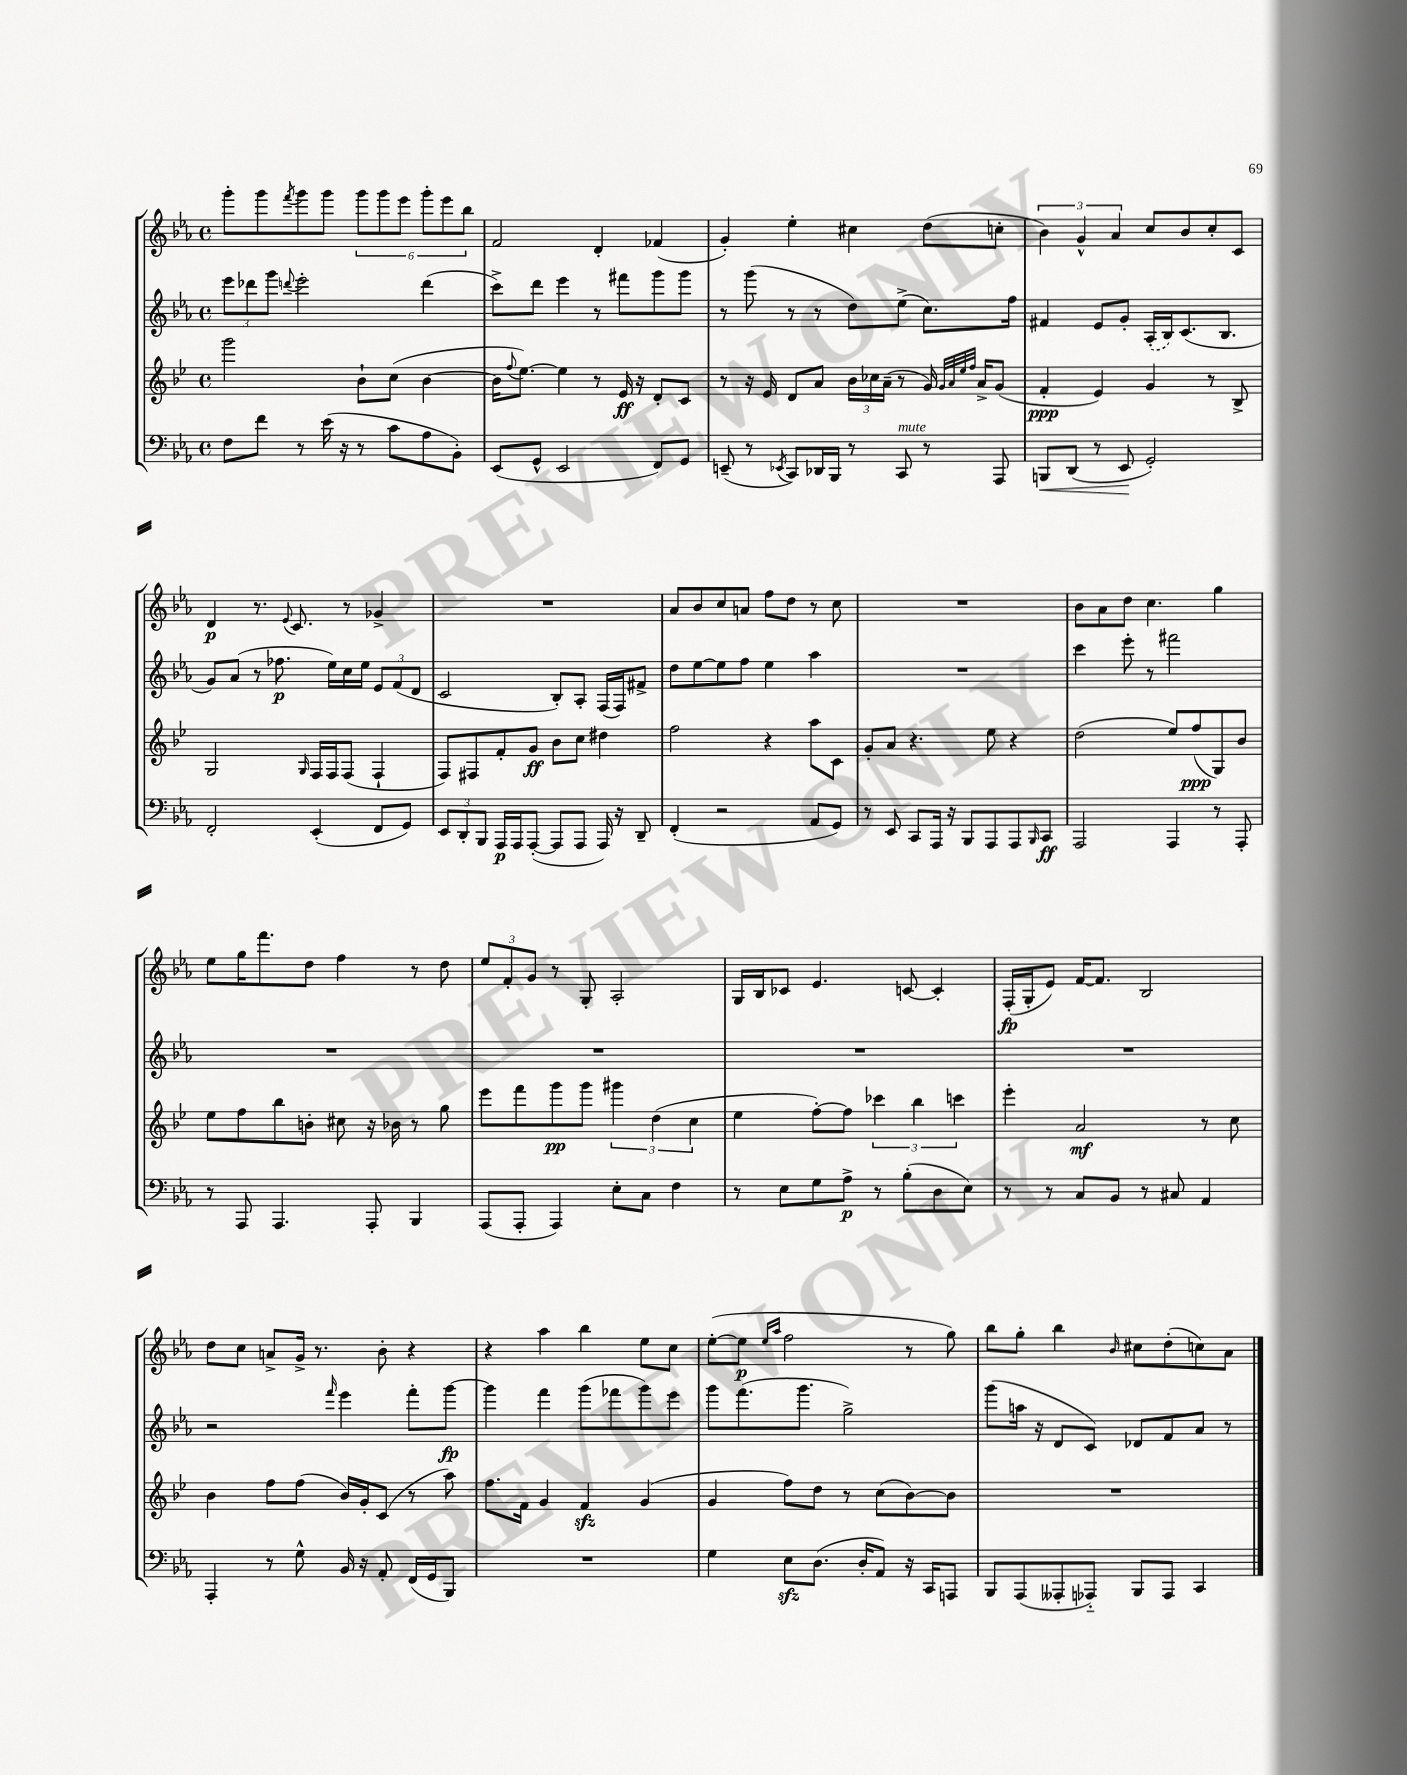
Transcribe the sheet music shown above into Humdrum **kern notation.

**kern	**dynam	**kern	**dynam	**kern	**dynam	**kern	**dynam
*part4	*part4	*part3	*part3	*part2	*part2	*part1	*part1
*staff4	*staff4	*staff3	*staff3	*staff2	*staff2	*staff1	*staff1
*clefF4	*	*clefG2	*	*clefG2	*	*clefG2	*
*k[b-e-a-]	*	*k[b-e-]	*	*k[b-e-a-]	*	*k[b-e-a-]	*
*M4/4	*	*M4/4	*	*M4/4	*	*M4/4	*
*met(c)	*	*met(c)	*	*met(c)	*	*met(c)	*
=83	=83	=83	=83	=83	=83	=83	=83
8F\L	.	2ggg\	.	12eee-\L	.	8ggg'\L	.
.	.	.	.	12ddd-X\	.	.	.
8f\J	.	.	.	.	.	8ggg\	.
.	.	.	.	12ggg\J	.	.	.
.	.	.	.	8qqdddn/	.	8qfff/	.
8r	.	.	.	2eee-'\	.	8ggg\	.
(16e-\	.	.	.	.	.	8ggg\J	.
16r	.	.	.	.	.	.	.
8r	.	8b-`\L	.	.	.	12ggg\L	.
.	.	.	.	.	.	12ggg\	.
8c\L	.	(8cc\J	.	.	.	.	.
.	.	.	.	.	.	12eee-\J	.
8A-\	.	[4b-\	.	(4ddd\	.	12ggg'\L	.
.	.	.	.	.	.	12eee-\	.
8BB-'\J)	.	.	.	.	.	.	.
.	.	.	.	.	.	12bb-\J	.
=84	=84	=84	=84	=84	=84	=84	=84
(8EE-/L	.	16b-\KL]	.	8ccc^\L)	.	2f/	.
.	.	8qqff/	.	.	.	.	.
.	.	[8.ee-\J)	.	.	.	.	.
8GG^^/J	.	.	.	8ddd\J	.	.	.
2EE-/	.	4ee-\]	.	4eee-\	.	.	.
.	.	8r	.	8r	.	4d'/	.
.	.	16e-/	ff	8fff#X\L	.	.	.
.	.	16r	.	.	.	.	.
8FF/L)	.	8d'/L	.	8ggg\	.	(4f-X/	.
8GG/J	.	8c/J	.	8ggg\J	.	.	.
=85	=85	=85	=85	=85	=85	=85	=85
(8EEn~/	.	8r	.	8r	.	4g'/)	.
8r	.	16r	.	(8ggg\	.	.	.
.	.	16e-/	.	.	.	.	.
8qEE-X/	.	.	.	.	.	.	.
8CC/L)	.	8d/L	.	8r	.	4ee-'\	.
16DD-X/L	.	8a/J	.	8r	.	.	.
16BBB-/JJ	.	.	.	.	.	.	.
8r	.	24b-\LL	.	8dd\L)	.	4cc#X\	.
.	.	24cc-X\	.	.	.	.	.
.	.	(24a~\JJ	.	.	.	.	.
!LO:TX:a:i:t=mute	!	!	!	!	!	!	!
8CC/	.	8r	.	(8ee-^\J	.	.	.
8r	.	16g/)	.	8.cc\L)	.	(8dd\L	.
.	.	32qqg/LLL	.	.	.	.	.
.	.	32qqa/	.	.	.	.	.
.	.	32qqee-/	.	.	.	.	.
.	.	32qqff/JJJ	.	.	.	.	.
.	.	16a^/KL	.	.	.	.	.
8AAA-/	.	(8g/J	.	.	.	8ccn'\J	.
.	.	.	.	16ff\Jk	.	.	.
=86	=86	=86	=86	=86	=86	=86	=86
!	!LO:HP:b	!	!	!	!	!	!
8BBBn/L	<	4f'/	ppp	4f#X/	.	6b-\)	.
(8DD/J	.	.	.	.	.	.	.
.	.	.	.	.	.	6g^^/	.
8r	.	4e-/)	.	8e-/L	.	.	.
.	.	.	.	.	.	6a-/	.
8EE-/	.	.	.	8g'/J	.	.	.
2GG'/)	[	4g/	.	(16A-'/LL	.	8cc/L	.
.	.	.	.	16B-/J)	.	.	.
.	.	.	.	(8.c/	.	8b-/	.
.	.	8r	.	.	.	8cc'/	.
.	.	.	.	8.B-/J	.	.	.
.	.	8B-^/	.	.	.	8c/J	.
!!LO:LB:g=z
=87	=87	=87	=87	=87	=87	=87	=87
2FF'/	.	2G/	.	8g/L)	.	4d/	p
.	.	.	.	(8a-/J	.	.	.
.	.	.	.	8r	.	8.r	.
.	.	.	.	8.ff-X\	p	.	.
.	.	.	.	.	.	8qqe-/	.
.	.	.	.	.	.	8.c/	.
.	.	16qqG/	.	.	.	.	.
(4EE-'/	.	16F/LL	.	.	.	.	.
.	.	16F/J	.	16ee-\LL)	.	.	.
.	.	(8F/J	.	16cc\	.	8r	.
.	.	.	.	16ee-\JJ	.	.	.
8FF/L	.	4F`/	.	12e-/L	.	4g-X^/	.
.	.	.	.	(12f/	.	.	.
8GG/J)	.	.	.	.	.	.	.
.	.	.	.	12d/J	.	.	.
=88	=88	=88	=88	=88	=88	=88	=88
12EE-/L	.	8F/L)	.	2c/	.	1r	.
12DD'/	.	.	.	.	.	.	.
.	.	8F#X/	.	.	.	.	.
12BBB-/J	.	.	.	.	.	.	.
16AAA-/LL	p	8f'/	.	.	.	.	.
16AAA-/J	.	.	.	.	.	.	.
([8AAA-'/J	.	8g/J	ff	.	.	.	.
8AAA-/L]	.	8b-\L	.	8B-'/L)	.	.	.
8AAA-/J	.	8cc\J	.	8A-'/J	.	.	.
16AAA-/)	.	4dd#X\	.	(16F/LL	.	.	.
16r	.	.	.	16F/J)	.	.	.
8DD~/	.	.	.	8f#X^/J	.	.	.
=89	=89	=89	=89	=89	=89	=89	=89
(4FF'/	.	2ff\	.	8dd\L	.	8a-/L	.
.	.	.	.	[8ee-\	.	8b-/	.
2r	.	.	.	8ee-\]	.	8cc/	.
.	.	.	.	8ff\J	.	8an/J	.
.	.	4r	.	4ee-\	.	8ff\L	.
.	.	.	.	.	.	8dd\J	.
8AA-/L	.	8aa\L	.	4aa-\	.	8r	.
8GG/J)	.	8c\J	.	.	.	8cc\	.
=90	=90	=90	=90	=90	=90	=90	=90
8r	.	8g'/L	.	1r	.	1r	.
8EE-/	.	8a/J	.	.	.	.	.
8CC/L	.	4.r	.	.	.	.	.
16AAA-/Jk	.	.	.	.	.	.	.
16r	.	.	.	.	.	.	.
8BBB-/L	.	.	.	.	.	.	.
8AAA-/	.	8ee-\	.	.	.	.	.
8AAA-/	.	4r	.	.	.	.	.
16qqBBB-/	.	.	.	.	.	.	.
8CC/J	ff	.	.	.	.	.	.
=91	=91	=91	=91	=91	=91	=91	=91
2AAA-/	.	(2dd\	.	4ccc\	.	8b-\L	.
.	.	.	.	.	.	8a-\	.
.	.	.	.	8eee-'\	.	8dd\J	.
.	.	.	.	8r	.	4.cc\	.
4AAA-/	.	8ee-/L)	.	2fff#X\	.	.	.
.	.	(8ff/	ppp	.	.	.	.
8r	.	8G/)	.	.	.	4gg\	.
8AAA-'/	.	8b-/J	.	.	.	.	.
!!LO:LB:g=z
=92	=92	=92	=92	=92	=92	=92	=92
8r	.	8ee-\L	.	1r	.	8ee-\L	.
8AAA-/	.	8ff\	.	.	.	16gg\K	.
.	.	.	.	.	.	8.fff\	.
4.AAA-/	.	8bb-\	.	.	.	.	.
.	.	8bn'\J	.	.	.	8dd\J	.
.	.	8cc#X\	.	.	.	4ff\	.
8AAA-'/	.	16r	.	.	.	.	.
.	.	16b-X\	.	.	.	.	.
4BBB-/	.	8r	.	.	.	8r	.
.	.	8gg\	.	.	.	8dd\	.
=93	=93	=93	=93	=93	=93	=93	=93
(8AAA-/L	.	8eee-\L	.	1r	.	12ee-/L	.
.	.	.	.	.	.	12f'/	.
8AAA-'/J	.	8fff\	.	.	.	.	.
.	.	.	.	.	.	12g/J	.
4AAA-/)	.	8ggg\	pp	.	.	8r	.
.	.	8ggg\J	.	.	.	8G'/	.
8E-'\L	.	6ggg#X\	.	.	.	2A-'/	.
8C\J	.	.	.	.	.	.	.
.	.	(6dd\	.	.	.	.	.
4F\	.	.	.	.	.	.	.
.	.	6cc\	.	.	.	.	.
=94	=94	=94	=94	=94	=94	=94	=94
8r	.	4ee-\	.	1r	.	16G/LL	.
.	.	.	.	.	.	16B-/J	.
8E-\L	.	.	.	.	.	8c-X/J	.
8G\	.	[8ff'\L)	.	.	.	4.e-/	.
8A-^\J	p	8ff\J]	.	.	.	.	.
8r	.	6ccc-X\	.	.	.	.	.
(8B-'\L	.	.	.	.	.	[8cn/	.
.	.	6bb-\	.	.	.	.	.
8D\	.	.	.	.	.	4c'/]	.
.	.	6cccn\	.	.	.	.	.
8E-\J)	.	.	.	.	.	.	.
=95	=95	=95	=95	=95	=95	=95	=95
8r	.	4eee-'\	.	1r	.	(16F'/LL	fp
.	.	.	.	.	.	16G'/J	.
8r	.	.	.	.	.	8e-/J)	.
8C/L	.	2a/	mf	.	.	[16f/KL	.
.	.	.	.	.	.	8.f/J]	.
8BB-/J	.	.	.	.	.	.	.
8r	.	.	.	.	.	2B-/	.
8C#X/	.	.	.	.	.	.	.
4AA-/	.	8r	.	.	.	.	.
.	.	8cc\	.	.	.	.	.
!!LO:LB:g=z
=96	=96	=96	=96	=96	=96	=96	=96
4AAA-'/	.	4b-\	.	2r	.	8dd\L	.
.	.	.	.	.	.	8cc\J	.
8r	.	8ff\L	.	.	.	8an^/L	.
8G^^\	.	(8ff\J	.	.	.	16g^/Jk	.
.	.	.	.	.	.	8.r	.
.	.	.	.	16qqfff/	.	.	.
16BB-/	.	16b-/LL)	.	4eee-\	.	.	.
16r	.	16g'/J	.	.	.	.	.
8AA-'/	.	(8c/J	.	.	.	8b-'\	.
(16FF/LL	.	8r	.	8fff'\L	.	4r	.
16GG/J	.	.	.	.	.	.	.
8BBB-/J)	.	8aa\)	.	[8ggg\J	fp	.	.
=97	=97	=97	=97	=97	=97	=97	=97
1r	.	8.ff\L	.	4ggg\]	.	4r	.
.	.	16f\Jk	.	.	.	.	.
.	.	4g/	.	4fff\	.	4aa-\	.
.	.	4fzz/	.	(8ggg\L	.	4bb-\	.
.	.	.	.	8fff-X\	.	.	.
.	.	(4g/	.	8ggg\)	.	8ee-\L	.
.	.	.	.	8eee-\J	.	8cc\J	.
=98	=98	=98	=98	=98	=98	=98	=98
4G\	.	4g/	.	8ggg\L	.	([8ee-'\L	.
.	.	.	.	(8.fff\	.	8ee-\J]	p
.	.	.	.	.	.	16qqee-/LL	.
.	.	.	.	.	.	16qqaa-/JJ	.
8E-zz\L	.	8ff\L)	.	.	.	2ff\	.
.	.	.	.	8.ggg\J	.	.	.
(8.D\J	.	8dd\J	.	.	.	.	.
.	.	8r	.	2gg^\)	.	.	.
16D'/KL	.	.	.	.	.	.	.
8AA-/J)	.	(8cc\L	.	.	.	.	.
16r	.	[8b-\)	.	.	.	8r	.
16CC/KL	.	.	.	.	.	.	.
8AAAn/J	.	8b-\J]	.	.	.	8gg\)	.
=99	=99	=99	=99	=99	=99	=99	=99
8BBB-/L	.	1r	.	(8ggg\L	.	8bb-\L	.
(8AAA-/	.	.	.	16aan\Jk	.	8gg'\J	.
.	.	.	.	16r	.	.	.
8AAA--X'/	.	.	.	8d/L	.	4bb-\	.
8AAA-X/J)	.	.	.	8c/J)	.	.	.
.	.	.	.	.	.	16qqb-/	.
8BBB-/L	.	.	.	8d-X/L	.	8cc#X\L	.
8AAA-/J	.	.	.	8f/	.	(8dd'\	.
4CC/	.	.	.	8a-/J	.	8ccn\)	.
.	.	.	.	8r	.	8a-\J	.
==	==	==	==	==	==	==	==
*-	*-	*-	*-	*-	*-	*-	*-
